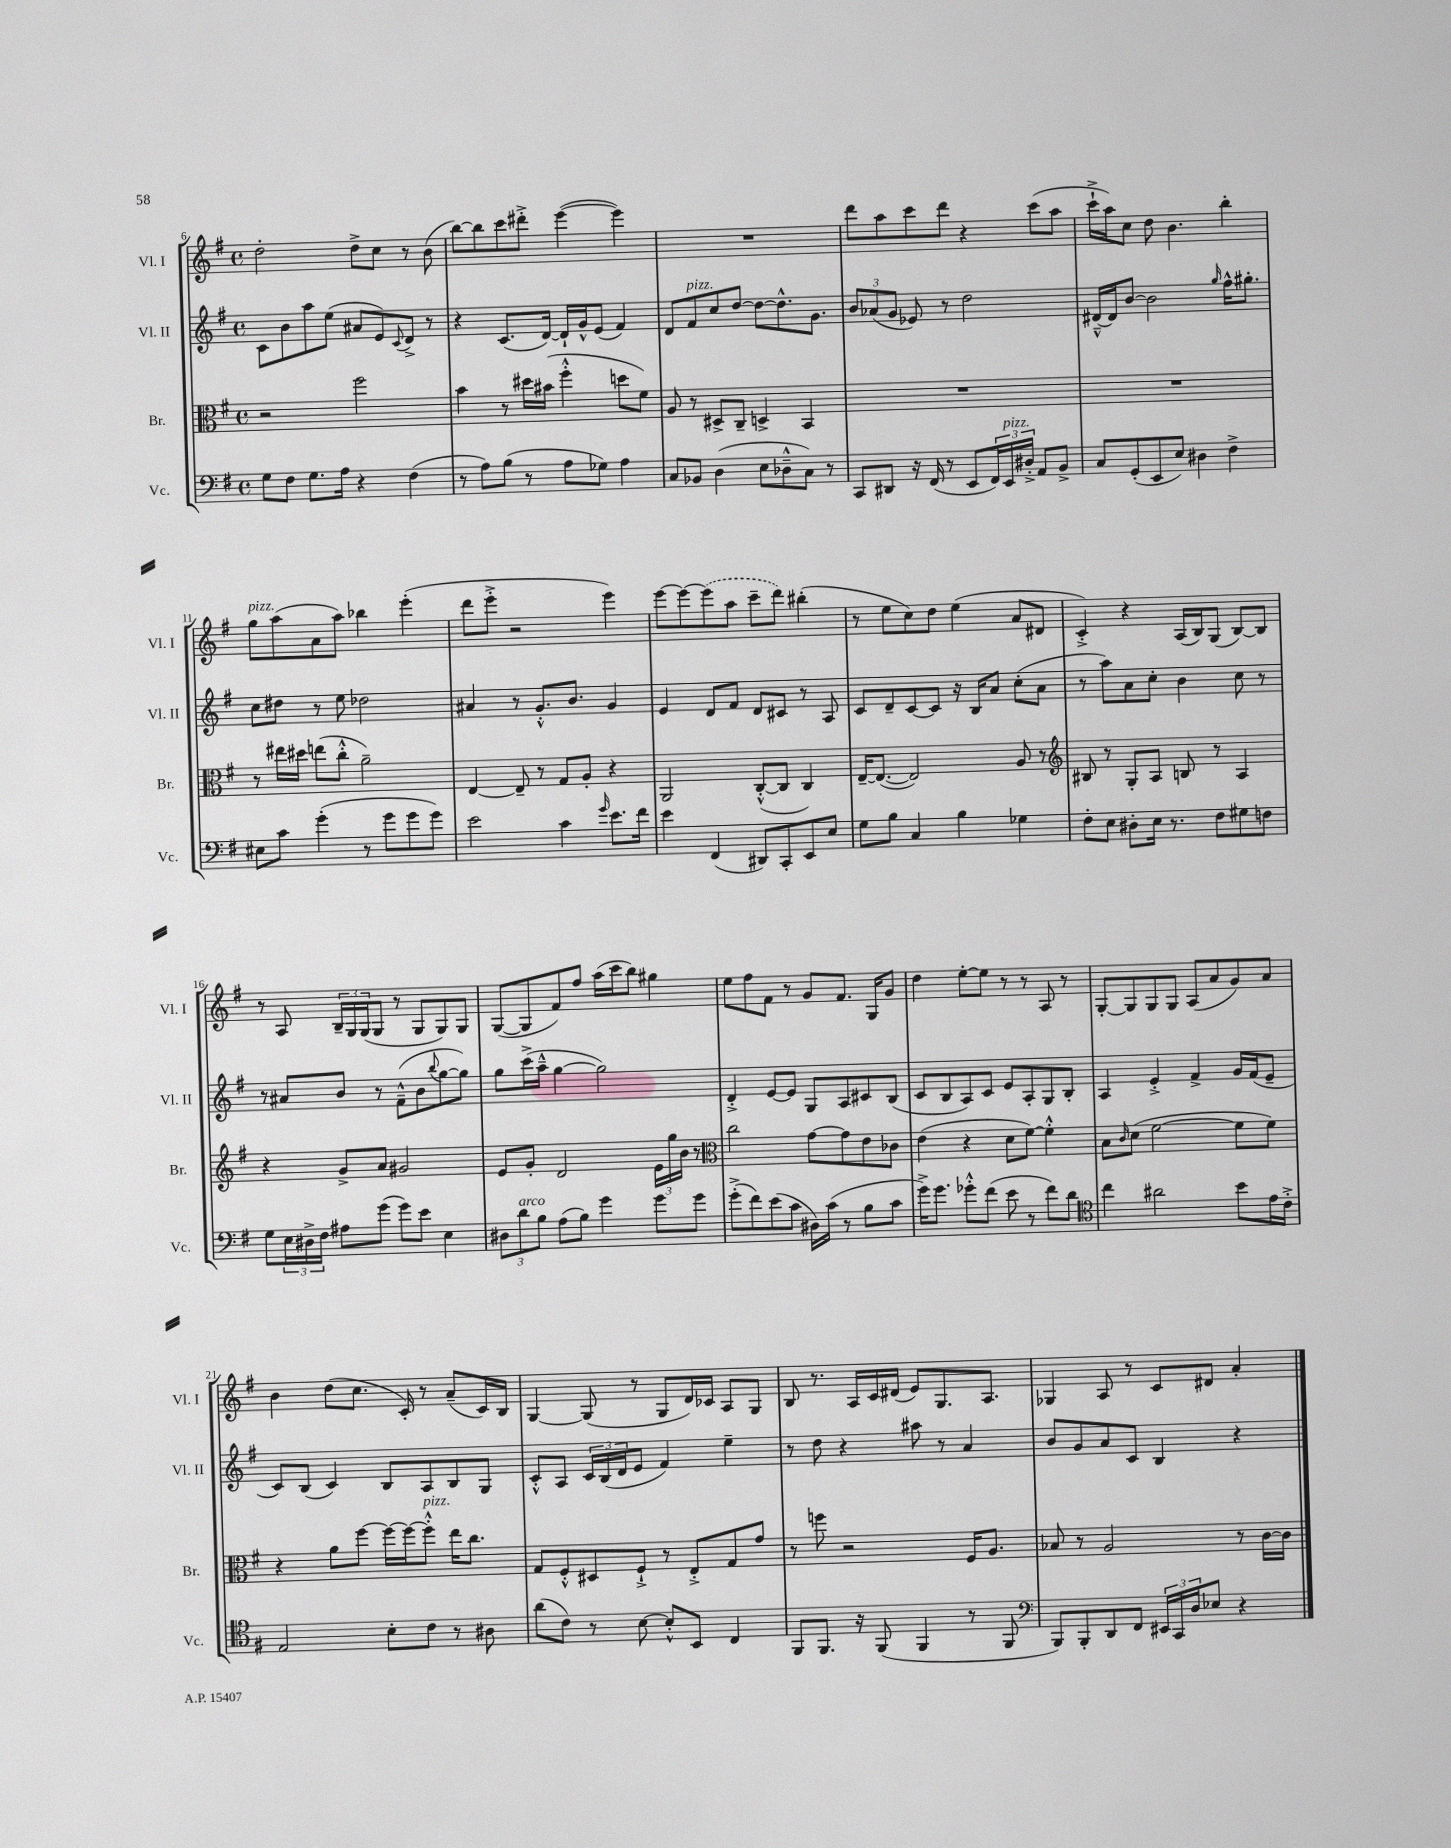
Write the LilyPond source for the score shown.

<<
\new StaffGroup <<
\new Staff = "s0" \with { instrumentName = "Vl. I" shortInstrumentName = "Vl. I" } {
    \clef treble \key g \major \defaultTimeSignature \time 4/4
    d''2-. d''8-> c''8 r8 b'8( |
    b''8~) b''8 c'''8 dis'''8-.-> e'''4~( e'''4) |
    R1 |
    d'''8 a''8 c'''8 d'''8 r4 c'''8( a''8 |
    c'''16-!-> a''16) c''8 d''8 b'4. b''4-. |
    g''8^\markup { \italic "pizz." } a''8( a'8 a''8) bes''4 e'''4-.( |
    d'''8 e'''8-.-> r2 e'''4) |
    e'''8~ e'''8~ \once \slurDashed e'''8( a''8 c'''8-- d'''8) bis''4-.( |
    r8 e''8 c''8) d''8 e''4( a'8 dis'8 |
    c'4-.->) r4 a16( b16) g8( b8~) b8 |
    r8 a8 \tuplet 3/2 { b16-- g16 g16( } g8 r8 g8 g8) g8 |
    g8~( g8 fis'8) fis''8 a''16( c'''16 b''8) gis''4 |
    e''8 fis''8 fis'8 r8 g'8 fis'8. g16 g'8 |
    d''4 e''8~-. e''8 r8 r8 a8 r8 |
    g8~-. g8 g8 g8 a8( a'8 g'8) a'8 |
    b'4 d''8( c''8. c'16-.) r8 a'8--( c'16) b16 |
    g4~ g8( r8 g8 d'16) ces'16 a8 g8 |
    b8 r8. a16 c'16 dis'16( e'8) g8. a8. |
    ges4 a8 r8 c'8 dis'8 a'4-. \bar "|." |
}
\new Staff = "s1" \with { instrumentName = "Vl. II" shortInstrumentName = "Vl. II" } {
    \clef treble \key g \major \defaultTimeSignature \time 4/4
    c'8 b'8 a''8 e''8( ais'8 e'8) \appoggiatura { c'8 } d'8-> r8 |
    r4 c'8.( d'16~) d'16-! g'16-^ e'8( fis'4) |
    d'8 fis'8^\markup { \italic "pizz." } c''8 d''8~ d''8~ d''8.-^ g'8. |
    \tuplet 3/2 { b'8 aes'8( g'8 } ees'8) r8 d''2 |
    dis'16~---^ dis'16 b'8~ b'2 \grace { g''16 } fis''16-^ gis''8.-. |
    c''8 dis''8 r8 e''8 des''2 |
    ais'4 r8 g'8.-.-^ b'8. g'4 |
    e'4 d'8 fis'8 d'8 cis'8 r8 a8 |
    c'8 d'8-- c'8~ c'8 r16 b16 a'8 c''8-.( a'8 |
    r8 a''8) a'8 c''8-. b'4 c''8 r8 |
    r8 ais'8 b'8 r8 fis'8---^( b'8 \appoggiatura { b''8 } g''8~ g''8) |
    g''8 c'''16->( a''16---^ g''4~ g''2) |
    d'4-.-> e'8~ e'8 g8 a8 cis'8 b8( |
    c'8 b8 a8) c'8 e'8 a8-. g8 b8-. |
    a4 e'4-.-> fis'4-> g'16 fis'16( e'8-- |
    c'8) b8( c'4) b8 a8 b8 g8 |
    c'8-.-^ a8 \tuplet 3/2 { c'16 b16( d'16 } e'8 fis'4) e''4-- |
    r8 d''8 r4 ais''8 r8 a'4 |
    b'8 g'8 a'8 c'8 b4 r4 \bar "|." |
}
\new Staff = "s2" \with { instrumentName = "Br." shortInstrumentName = "Br." } {
    \clef alto \key g \major \defaultTimeSignature \time 4/4
    r2 fis''2 |
    b'4 r8 dis''16 bis'16( fis''4-.-^ d''8 fis'8) |
    a8 r8 dis8-> c8-- d4-> b,4 |
    R1 |
    R1 |
    r8 eis''16 dis''16 e''8( c''8-.-^ a'2--) |
    e4~ e8-- r8 g8 a8-. r4 |
    a,2 c8~-.-^( c8 c4) |
    e16~-- e8.~( e2) a8 r8 |
    \clef treble bis8 r8 g8-. a8 b8 r8 a4 |
    r4 g'8-> a'8 gis'2 |
    e'8 g'8-. d'2 \tuplet 3/2 { e'16 g''16 b'16 } r8 |
    \clef alto c''2 g'8~ g'8 e'8 ces'8 |
    e'4( r4 d'8 fis'8~) fis'4-.-^ |
    b8 \grace { c'16 } d'8( fis'2~ fis'8 fis'8) |
    r4 a'8 fis''8~ fis''16~ fis''16~ fis''8-.-^^\markup { \italic "pizz." } e''16 c''8. |
    g8 fis8-.-^ dis8 fis8-!-> r8 e8-.-> g8 g'8 |
    r8 f''8 r2 fis16 a8. |
    bes8 r8 a2 r8 c'16~ c'16 \bar "|." |
}
\new Staff = "s3" \with { instrumentName = "Vc." shortInstrumentName = "Vc." } {
    \clef bass \key g \major \defaultTimeSignature \time 4/4
    g8 fis8 g8. a16 r4 fis4( |
    r8 a8) b8( r8 a8 ges8) a4 |
    c8 bes,8 d4( e8 des8---^ c8) r8 |
    c,8 dis,8 r16 fis,16( r8 e,8 \tuplet 3/2 { fis,16) e,16^\markup { \italic "pizz." } dis16-.-> } a,8 b,8-> |
    c8 g,8-.( e,8 e8) dis4 fis4-> |
    eis8 c'8 g'4-.( r8 g'8 g'8 g'8) |
    e'2 c'4 \grace { g'16 } e'8. fis'16 |
    e'4 fis,4( dis,8) c,8-. e,8 e8 |
    g8 b8 c4 b4 ges4 |
    fis8-. e8 dis8-. e16 r8. fis8 gis8 f8 |
    g8 \tuplet 3/2 { e16 dis16-> fis16 } ais8 g'8( g'8) e'8 e4 |
    \tuplet 3/2 { dis8 d'8^\markup { \italic "arco" } b8 } a8( b8) g'4 g'8 g'8 |
    g'8-.->( fis'8) e'8( c'8 dis16) c'16( r8 b8 c'8 |
    g'16->) g'8. ges'8-.-^ fis'8( e'8 r8 fis'8) d'8 |
    \clef tenor c''4 ais'2 b'8 e'16 c'16-.-> |
    e2 b8-. c'8 r8 ais8 |
    a'8( c'8) r8 b8~ b8-.-^ b,8 c4 |
    fis,8 fis,8. r16 fis,8( fis,4 r8 fis,8 |
    \clef bass b,,8) b,,8-. d,8 fis,8 \tuplet 3/2 { eis,16 c,16 d16 } ees8 r4 \bar "|." |
}
>>
>>
\layout { \context { \Score currentBarNumber = #6 } }
